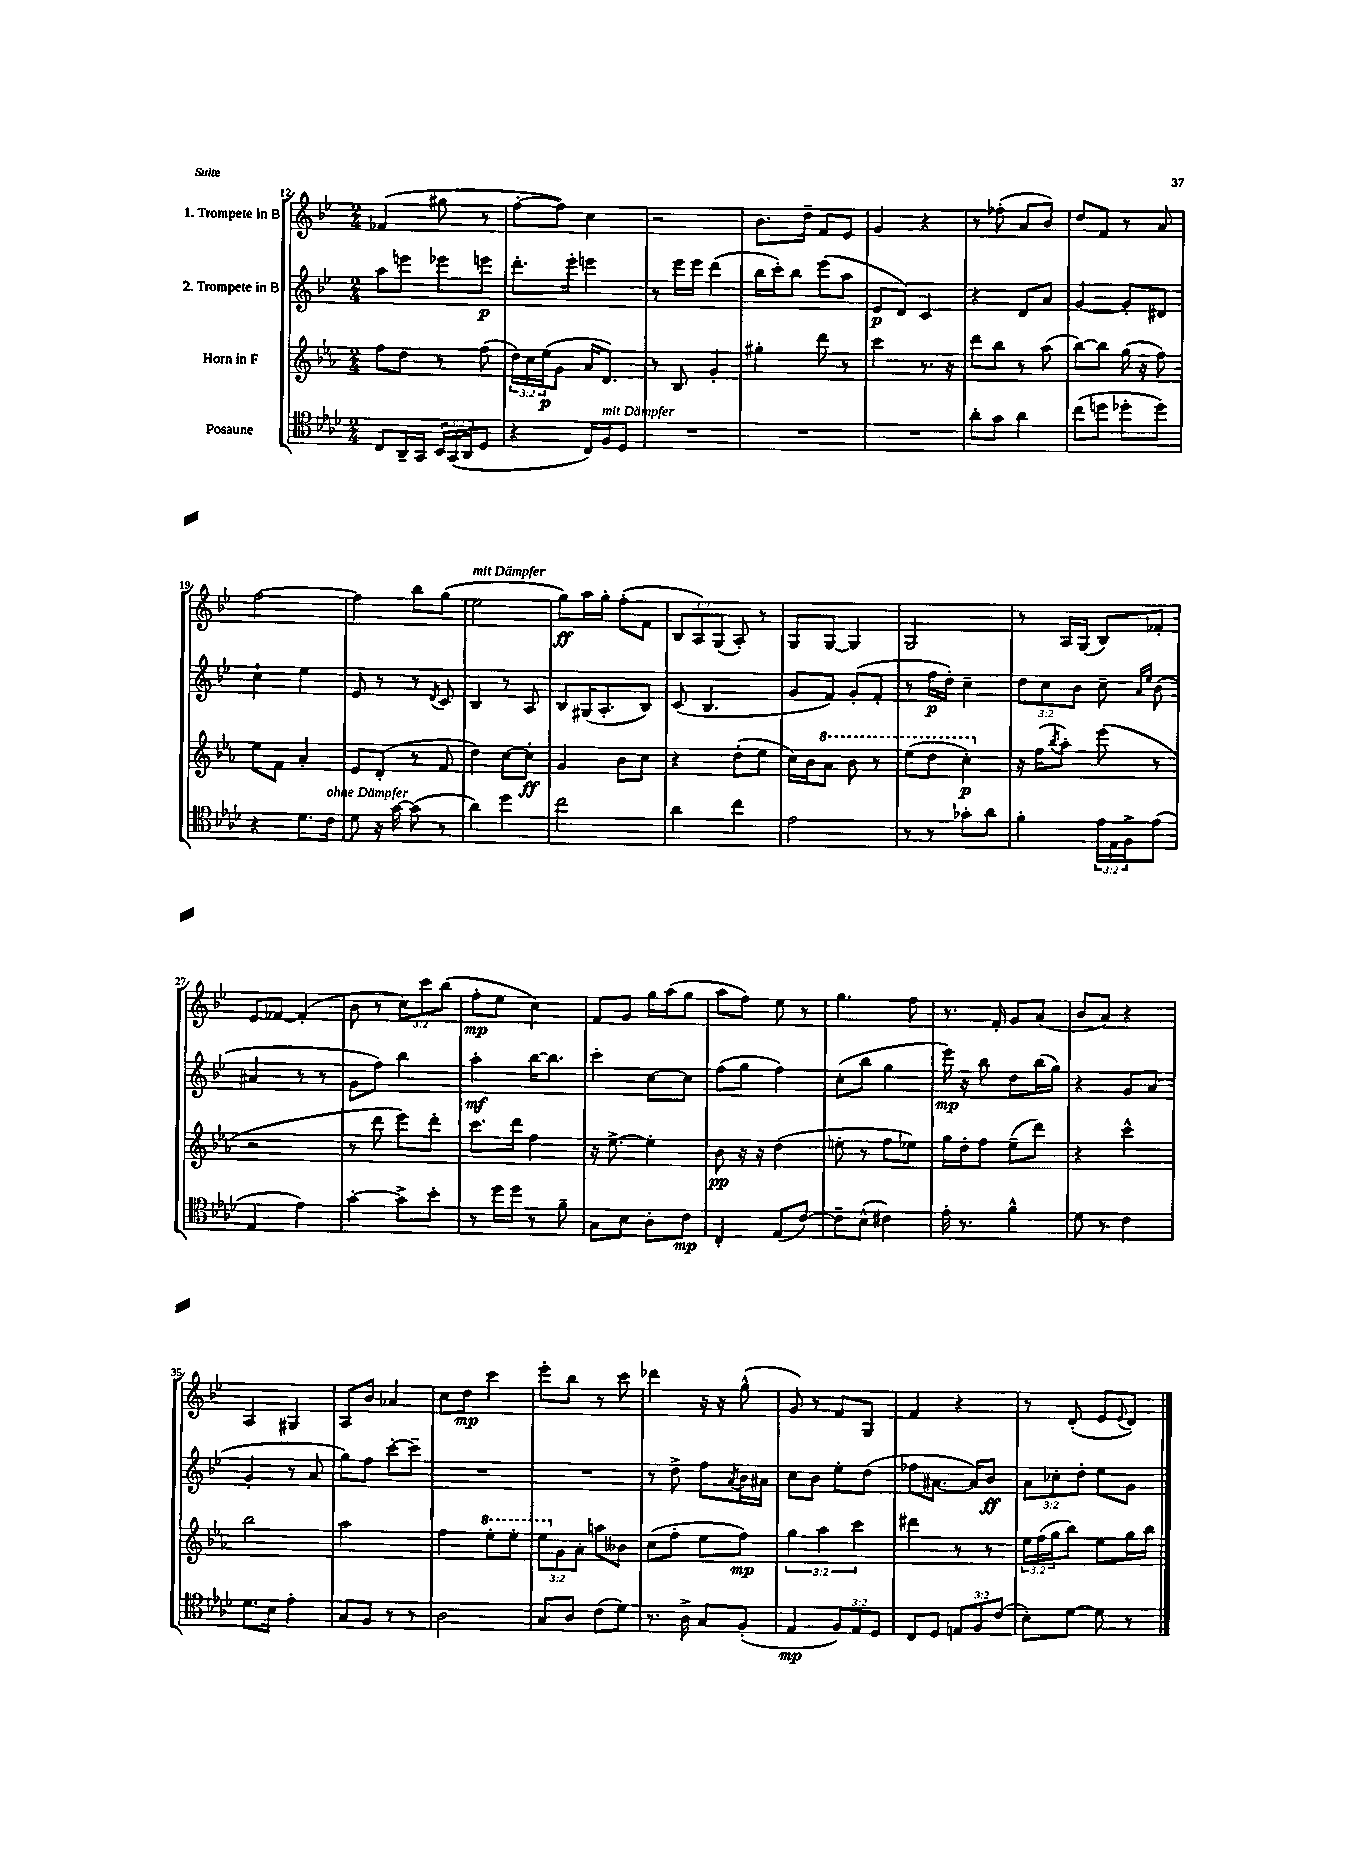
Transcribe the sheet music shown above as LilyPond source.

<<
\new StaffGroup <<
\new Staff = "s0" \with { instrumentName = "1. Trompete in B" } {
    \clef treble \key bes \major \numericTimeSignature \time 2/4 \override Staff.TupletNumber.text = #tuplet-number::calc-fraction-text
    fes'4( gis''8 r8 |
    f''8~-. f''8) c''4 |
    r2 |
    bes'8. d''16-- f'8 ees'8 |
    g'4 r4 |
    r8 fes''8-.( a'8 bes'8) |
    d''8 f'8 r8 a'8 |
    f''2~ |
    f''4 bes''8 g''8( |
    ees''2^\markup { \italic "mit Dämpfer" } |
    g''8\ff) a''16 g''16-. f''8-.( f'8 |
    \tuplet 3/2 { bes8 a8) g8( } a8-.) r8 |
    g8 g8~ g4 |
    g2 |
    r8 a16 g16( bes8) fes'8-. |
    ees'8 fes'8~ fes'4-.( |
    bes'8 r8 \tuplet 3/2 { c''8) c'''8 bes''8( } |
    f''8-.\mp ees''8 c''4) |
    f'8 g'8 g''16 a''16( g''8 |
    a''8 f''8) ees''8 r8 |
    g''4. f''8 |
    r8. f'16-. g'8 a'8( |
    bes'8 a'8) r4 |
    a4 gis4 |
    a8 bes'8 aes'4 |
    c''8 d''8\mp c'''4 |
    ees'''8-. bes''8 r8 c'''8 |
    des'''4 r16 r16 g''8-^( |
    g'8) r8 f'8 g8 |
    f'4 r4 |
    r8 d'8-.( ees'8 \appoggiatura { ees'8 } d'8) \bar "|." |
}
\new Staff = "s1" \with { instrumentName = "2. Trompete in B" } {
    \clef treble \key bes \major \numericTimeSignature \time 2/4 \override Staff.TupletNumber.text = #tuplet-number::calc-fraction-text
    a''8 e'''8 ees'''8 e'''8\p |
    d'''8.-. ees'''16-. e'''4 |
    r8 ees'''16 ees'''16 d'''4( |
    bes''16 c'''16-.) bes''8 ees'''8( a''8 |
    ees'8\p d'8) c'4 |
    r4 d'8 a'8 |
    g'4~ g'8-. dis'8 |
    c''4-! ees''4 |
    ees'8 r8 r8 \acciaccatura { d'8 } c'8 |
    bes4 r8 a8 |
    bes8 gis16( a8.-. bes8) |
    c'8( bes4. |
    g'8 f'8) g'8-.( f'8-. |
    r8 f''16\p d''16-.) c''4-- |
    \tuplet 3/2 { d''8 c''8 bes'8 } c''8-- \grace { a'16 ees''16 } bes'8( |
    ais'4 r8 r8 |
    g'8 f''8) bes''4 |
    a''4-.\mf bes''16~ bes''8. |
    c'''4-. c''8~ c''8 |
    f''8( g''8 f''4) |
    c''8-.( bes''8 g''4 |
    ees'''16\mp) r16 bes''8 d''8 bes''16( g''16) |
    r4 g'8 a'8( |
    g'4-. r8 a'8 |
    g''8) f''8 c'''8~-. c'''8-- |
    R2 |
    R2 |
    r8 d''8-> f''8 \acciaccatura { a'8 } bes'16 ais'16 |
    c''8 bes'8 ees''8-. d''8( |
    fes''8 ais'8.~ ais'16) bes'8\ff |
    \tuplet 3/2 { a'8 ces''8-. d''8-. } ees''8 g'8 \bar "|." |
}
\new Staff = "s2" \with { instrumentName = "Horn in F" } {
    \clef treble \key ees \major \numericTimeSignature \time 2/4 \override Staff.TupletNumber.text = #tuplet-number::calc-fraction-text
    f''8 d''8 r8 f''8( |
    \tuplet 3/2 { d''16) c''16 ees''16\p( } g'8 aes'16 d'8.) |
    r8 bes8 g'4-. |
    gis''4-. d'''8 r8 |
    c'''4 r8. r16 |
    d'''8 bes''8 r8 aes''8( |
    bes''8~) bes''8 g''16( r16 f''8) |
    ees''8 f'8 aes'4-. |
    ees'8 d'8-.( r8 f'8 |
    d''4) c''8~ c''8-.\ff |
    g'4 bes'8 c''8 |
    r4 d''8-.( ees''8 |
    c''16) bes'16 \ottava #1 aes''8 bes''8 r8 |
    ees'''8( d'''8 c'''4-.\p) \ottava #0 |
    r16 f''16( \acciaccatura { bes''8 } aes''8-.) ees'''8( r8 |
    r2 |
    r8 d'''8 ees'''8) d'''8-. |
    c'''8. d'''16 f''4 |
    r16 ees''8.~-> ees''4-. |
    bes'8\pp r16 r16 d''4( |
    e''8-. r8 f''8 ees''8) |
    g''16 d''16-. f''8 ees''8--( d'''8) |
    r4 c'''4-^ |
    bes''2 |
    aes''2 |
    f''4 \ottava #1 ees'''8-. ees'''8-. |
    \tuplet 3/2 { ees'''8 \ottava #0 g'8 aes'8-. } a''8 beses'8 |
    c''8( f''8-. ees''8 f''8\mp) |
    \tuplet 3/2 { g''4 aes''4 c'''4 } |
    dis'''4 r8 r8 |
    \tuplet 3/2 { ees''16 f''16( g''16 } bes''8) ees''8 g''16 bes''16 \bar "|." |
}
\new Staff = "s3" \with { instrumentName = "Posaune" } {
    \clef tenor \key aes \major \numericTimeSignature \time 2/4 \override Staff.TupletNumber.text = #tuplet-number::calc-fraction-text
    c8 aes,16-- g,16 \tuplet 3/2 { bes,16 g,16( aes,16 } des8 |
    r4 c16) f16^\markup { \italic "mit Dämpfer" } des8 |
    R2 |
    R2 |
    R2 |
    aes'8-. g'8 aes'4 |
    c''8( d''8 des''8-. des''8) |
    r4 des'8. c'16^\markup { \italic "ohne Dämpfer" } |
    des'8 r16 g'16~ g'8( r8 |
    aes'4) des''4 |
    c''2 |
    aes'4 c''4 |
    ees'2 |
    r8 r8 ges'8-. aes'8 |
    f'4-. \tuplet 3/2 { ees'16 ees16 f16-> } ees'8( |
    ees4 ees'4) |
    g'4~-. g'8-> bes'8-. |
    r8 des''16 des''16 r8 f'8-- |
    g8 bes8 aes8-. c'8\mp |
    c4-. ees8( c'8~) |
    c'8-- bes8-^( cis'4) |
    ees'16-. r8. f'4-^ |
    des'8 r8 c'4 |
    des'8. bes16 ees'4-. |
    g8 f8 r8 r8 |
    aes2 |
    g8 aes8 c'8( des'8) |
    r8. aes16-> g8 f8-.( |
    ees4\mp \tuplet 3/2 { f8) ees8 des8 } |
    c8 des8 \tuplet 3/2 { e8 f8 c'8( } |
    bes8-.) des'8~ des'8 r8 \bar "|." |
}
>>
>>
\layout { \context { \Score currentBarNumber = #12 } }
